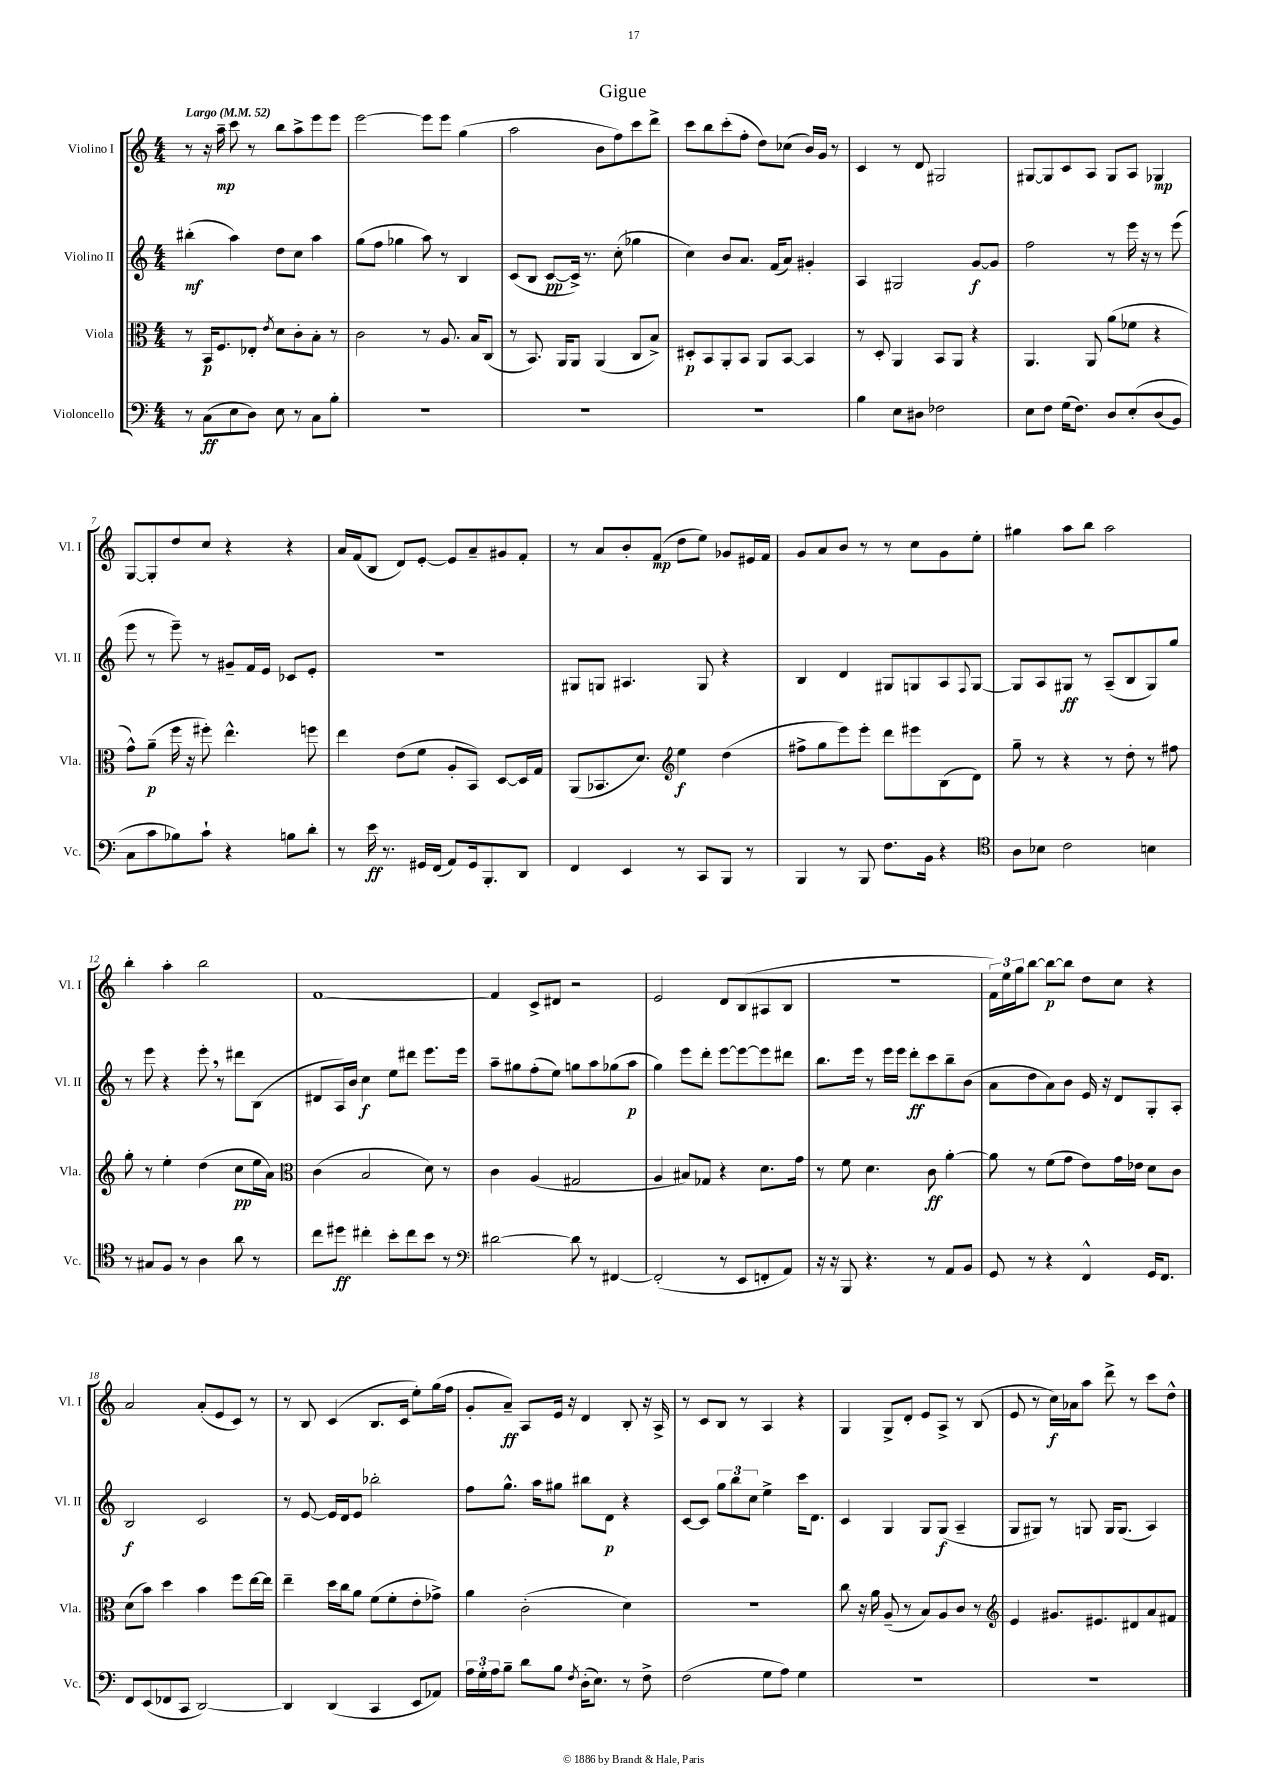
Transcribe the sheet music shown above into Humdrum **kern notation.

**kern	**kern	**kern	**kern
*staff4	*staff3	*staff2	*staff1
*clefF4	*clefC3	*clefG2	*clefG2
*k[]	*k[]	*k[]	*k[]
*M4/4	*M4/4	*M4/4	*M4/4
*MM52	*MM52	*MM52	*MM52
8r	8r	(4bb#'\	8r
(8C\L	16BB/LK	.	16r
.	8.F/	.	16aa~\
8E\	.	4aa\)	8ccc\
8D\J)	8E-'/J	.	8r
.	8qe/	.	.
8E\	8d\L	8dd\L	8bb\L
8r	8c'\	8cc\J	8aa^\
8C\L	8B'\J	4aa\	8eee\
8B'\J	8r	.	8eee\J
=	=	=	=
1r	2c\	(8gg\L	[2eee\
.	.	8ff\J	.
.	.	4gg-\	.
.	8r	8aa\)	8eee\]L
.	8.A/	8r	8eee\J
.	.	4B/	(4gg\
.	16B/LK	.	.
.	(8C/J	.	.
=	=	=	=
1r	8r	(8c/L	2aa\
.	8.BB/)	8B/J	.
.	.	[8c/L	.
.	16AA/LK	.	.
.	8AA/J	16c^/]Jk)	.
.	.	8.r	.
.	(4AA/	.	8b\L
.	.	(8cc'\	8ff\)
.	8C/L	4gg-\	8ccc\
.	8B^/J)	.	8ddd^\J
=	=	=	=
1r	8D#'/L	4cc\)	8ccc\L
.	8BB/	.	8bb\
.	8AA'/	8b/L	(8ccc'\
.	8BB/J	8.a/J	8ff'\J
.	8AA/L	.	8dd\L)
.	.	(16f/LK	.
.	[8BB/J	8a/J)	(8cc-\J
.	4BB/]	4g#'/	16b/LL)
.	.	.	16g/JJ
.	.	.	8r
=	=	=	=
4B\	8r	4A/	4c/
.	8D'/	.	.
8E\L	4AA/	2G#/	8r
8D#\J	.	.	8d/
2F-\	8BB/L	.	2G#/
.	8AA/J	.	.
.	4r	[8g/L	.
.	.	8g/]J	.
=	=	=	=
8E\L	4.AA/	2ff\	[8G#/L
8F\J	.	.	8G#/]
(16G\LK	.	.	8c/
8.F\J)	.	.	.
.	8AA/	.	8A/J
8D/L	(8a\L	8r	8G#/L
&(8E'/	8f-\J	16eee\	8A/J
.	.	16r	.
(8D/	4r	8r	4G-/
8BB/J)	.	(8eee\	.
=	=	=	=
8C\L	8g^^\L)	8eee\	[8G/L
8c\	(8a~\J	8r	8G'/]
8B-\&)	16ff\	8eee~\)	8dd/
.	16r	.	.
8c`\J	8ff#'\)	8r	8cc/J
4r	4.ee^^\	8g#~/L	4r
.	.	16f/L	.
.	.	16e/JJ	.
8B\L	.	8c-/L	4r
8d'\J	8ff\	8e'/J	.
=	=	=	=
8r	4ee\	1r	16a/LL
.	.	.	(16f/J
16e\	.	.	8B/J
8.r	.	.	.
.	(8e\L	.	8d/L)
16GG#/LL	8f\J	.	[8e'/J
(16FF/JJ	.	.	.
8AA/L)	8A'/L	.	8e/]L
16GG#/k	8BB/J)	.	8a~/
8.BBB'/	.	.	.
.	[8D/L	.	8g#/
8DD/J	16D/]L	.	8f'/J
.	16G/JJ	.	.
=	=	=	=
4FF/	(8AA/L	8G#/L	8r
.	8.BB-/	8G/J	8a/L
4EE/	.	4.A#/	8b'/
.	8.d/J)	.	.
.	.	.	(8f/J
*	*clefG2	*	*
8r	4ee\	.	8dd\L
8CC/L	.	8G/	8ee\J)
8BBB/J	(4dd\	4r	8g-/L
8r	.	.	16e#/L
.	.	.	16f/JJ
=	=	=	=
4BBB/	8ff#^\L	4B/	8g/L
.	8gg\	.	8a/
8r	8eee\)	4d/	8b/J
8BBB/	8eee'\J	.	8r
8.F\L	8ddd\L	8G#/L	8r
.	8eee#\	8G/	8cc\L
16BB\Jk	.	.	.
4r	(8B\	8A/	8g\
.	.	8qqF/	.
.	8d\J)	[8G/J	8ee'\J
=	=	=	=
*clefC4	*	*	*
8A\L	8gg~\	8G/]L	4gg#\
8B-\J	8r	8A/	.
2c\	4r	8G#/J	8aa\L
.	.	8r	8bb\J
.	8r	(8A~/L	2aa\
.	8dd'\	8B/	.
4B\	8r	8G#/)	.
.	8ff#\	8gg/J	.
=	=	=	=
8r	8gg'\	8r	4bb'\
8G#/L	8r	8eee\	.
8F/J	4ee'\	4r	4aa'\
8r	.	.	.
4A\	(4dd\	8eee'\	2bb\
.	.	8r	.
8a\	8cc\L	8ddd#\L	.
8r	16ee\L	(8B\J	.
.	16a\JJ)	.	.
=	=	=	=
*	*clefC3	*	*
8cc\L	(4c\	8d#/L	[1f
8dd#\J	.	16A/L)	.
.	.	16b/JJ	.
4cc#'\	2B/	4cc\	.
8b'\L	.	8ee\L	.
8cc#\	.	8ddd#\J	.
8b\J	8d\)	8.eee\L	.
8r	8r	.	.
.	.	16eee\Jk	.
=	=	=	=
*clefF4	*	*	*
[2d#\	4c\	8aa~\L	4f/]
.	.	8gg#\	.
.	(4A/	(8ff'\	8c^/L
.	.	8ee\J)	8d#/J
8d#\]	2G#/	8gg\L	2r
8r	.	8aa\	.
[4FF#/	.	(8gg-\	.
.	.	8aa\J	.
=	=	=	=
(2FF#'/]	4A/	4gg\)	2e/
.	8B#/L)	8eee\L	.
.	8G-/J	8ddd'\J	.
8r	4r	[8eee\L	8d/L
8EE/L	.	8eee\_	(8B/
8FF'/	8.d\L	8eee\]	8A#/
8AA/J)	.	8ddd#\J	8B/J
.	16g\Jk	.	.
=	=	=	=
16r	8r	8.bb\L	1r
16r	.	.	.
8BBB/	8f\	.	.
.	.	16eee\Jk	.
4.r	4.d\	8r	.
.	.	16eee\LL	.
.	.	16eee\JJ	.
.	.	8ddd'\L	.
8r	8c\	8ccc\	.
8AA/L	[4a'\	8bb~\	.
8BB/J	.	(8b\J	.
=	=	=	=
8GG/	8a\]	8a\L	24f\LL)
.	.	.	24ee\
.	.	.	24gg\J
8r	8r	8dd\	[8bb\J
4r	(8f\L	8a\)	8bb\_L
.	8g\J	8b\J	8bb\]J
4FF^^/	8e\L)	16e/	8dd\L
.	.	16r	.
.	16g\L	8d/L	8cc\J
.	16e-\JJ	.	.
16GG/LK	8d\L	8G'/	4r
8.FF/J	.	.	.
.	8c\J	8A'/J	.
=	=	=	=
8FF/L	(8d\L	2B/	2a/
(8EE/	8b\J)	.	.
8FF-/	4dd\	.	.
8CC/J	.	.	.
[2DD/)	4b\	2c/	(8a'/L
.	.	.	8e/
.	8ff\L	.	8c/J)
.	[16ee\L	.	8r
.	16ee\]JJ	.	.
=	=	=	=
4DD/]	4ee~\	8r	8r
.	.	[8e/	8B/
(4DD/	16dd\LL	16e/]LL	(4c/
.	16cc\J	16d/J	.
.	8a\J	8e/J	.
4CC/	(8f\L	2bb-'\	8.B/L
.	8f'\	.	.
.	.	.	16c/Jk
8EE/L	8e'\	.	8ee'\L)
8AA-/J)	8g-^\J)	.	(16gg\L
.	.	.	16ff\JJ
=	=	=	=
24A\LL	4a\	8ff\L	8g'/L
24G'\	.	.	.
24A\J	.	.	.
8B~\J	.	8.gg^^\J	8a~/J)
8d\L	(2c'\	.	8A/L
.	.	16aa\LK	.
8B\J	.	8gg#\J	16e/Jk
.	.	.	16r
8qF/	.	.	.
(16D'\LK	.	8bb#\L	4d/
8.E\J)	.	.	.
.	.	8d\J	.
8r	4d\)	4r	8B'/
8F^\	.	.	16r
.	.	.	16A^/
=	=	=	=
(2F\	1r	[8c/L	8r
.	.	8c/]J	8c/L
.	.	12gg\L	8B/J
.	.	12bb\	.
.	.	.	8r
.	.	12cc\J	.
8G\L	.	4ee^\	4A/
8A\J)	.	.	.
4G\	.	16ccc\LK	4r
.	.	8.d\J	.
=	=	=	=
1r	8cc\	4c/	4G/
.	16r	.	.
.	16a\	.	.
.	(8A~/	4G/	8G^/L
.	8r	.	8d'/J
.	8B/L)	8G/L	8e/L
.	8A/	(8G/J	8A^/J
.	8c/J	4A~/	8r
.	8r	.	(8B/
=	=	=	=
*	*clefG2	*	*
1r	4e/	8G/L	8e/
.	.	8G#/J)	8r
.	8.g#/L	8r	16cc\LL)
.	.	.	16a-\J
.	.	8G/	8aa\J
.	8.e#/	.	.
.	.	16G/LK	8ddd^\
.	.	(8.G/J	.
.	8d#/	.	8r
.	8a/	4A/)	8ccc\L
.	8f#/J	.	8dd^^\J
==	==	==	==
*-	*-	*-	*-
